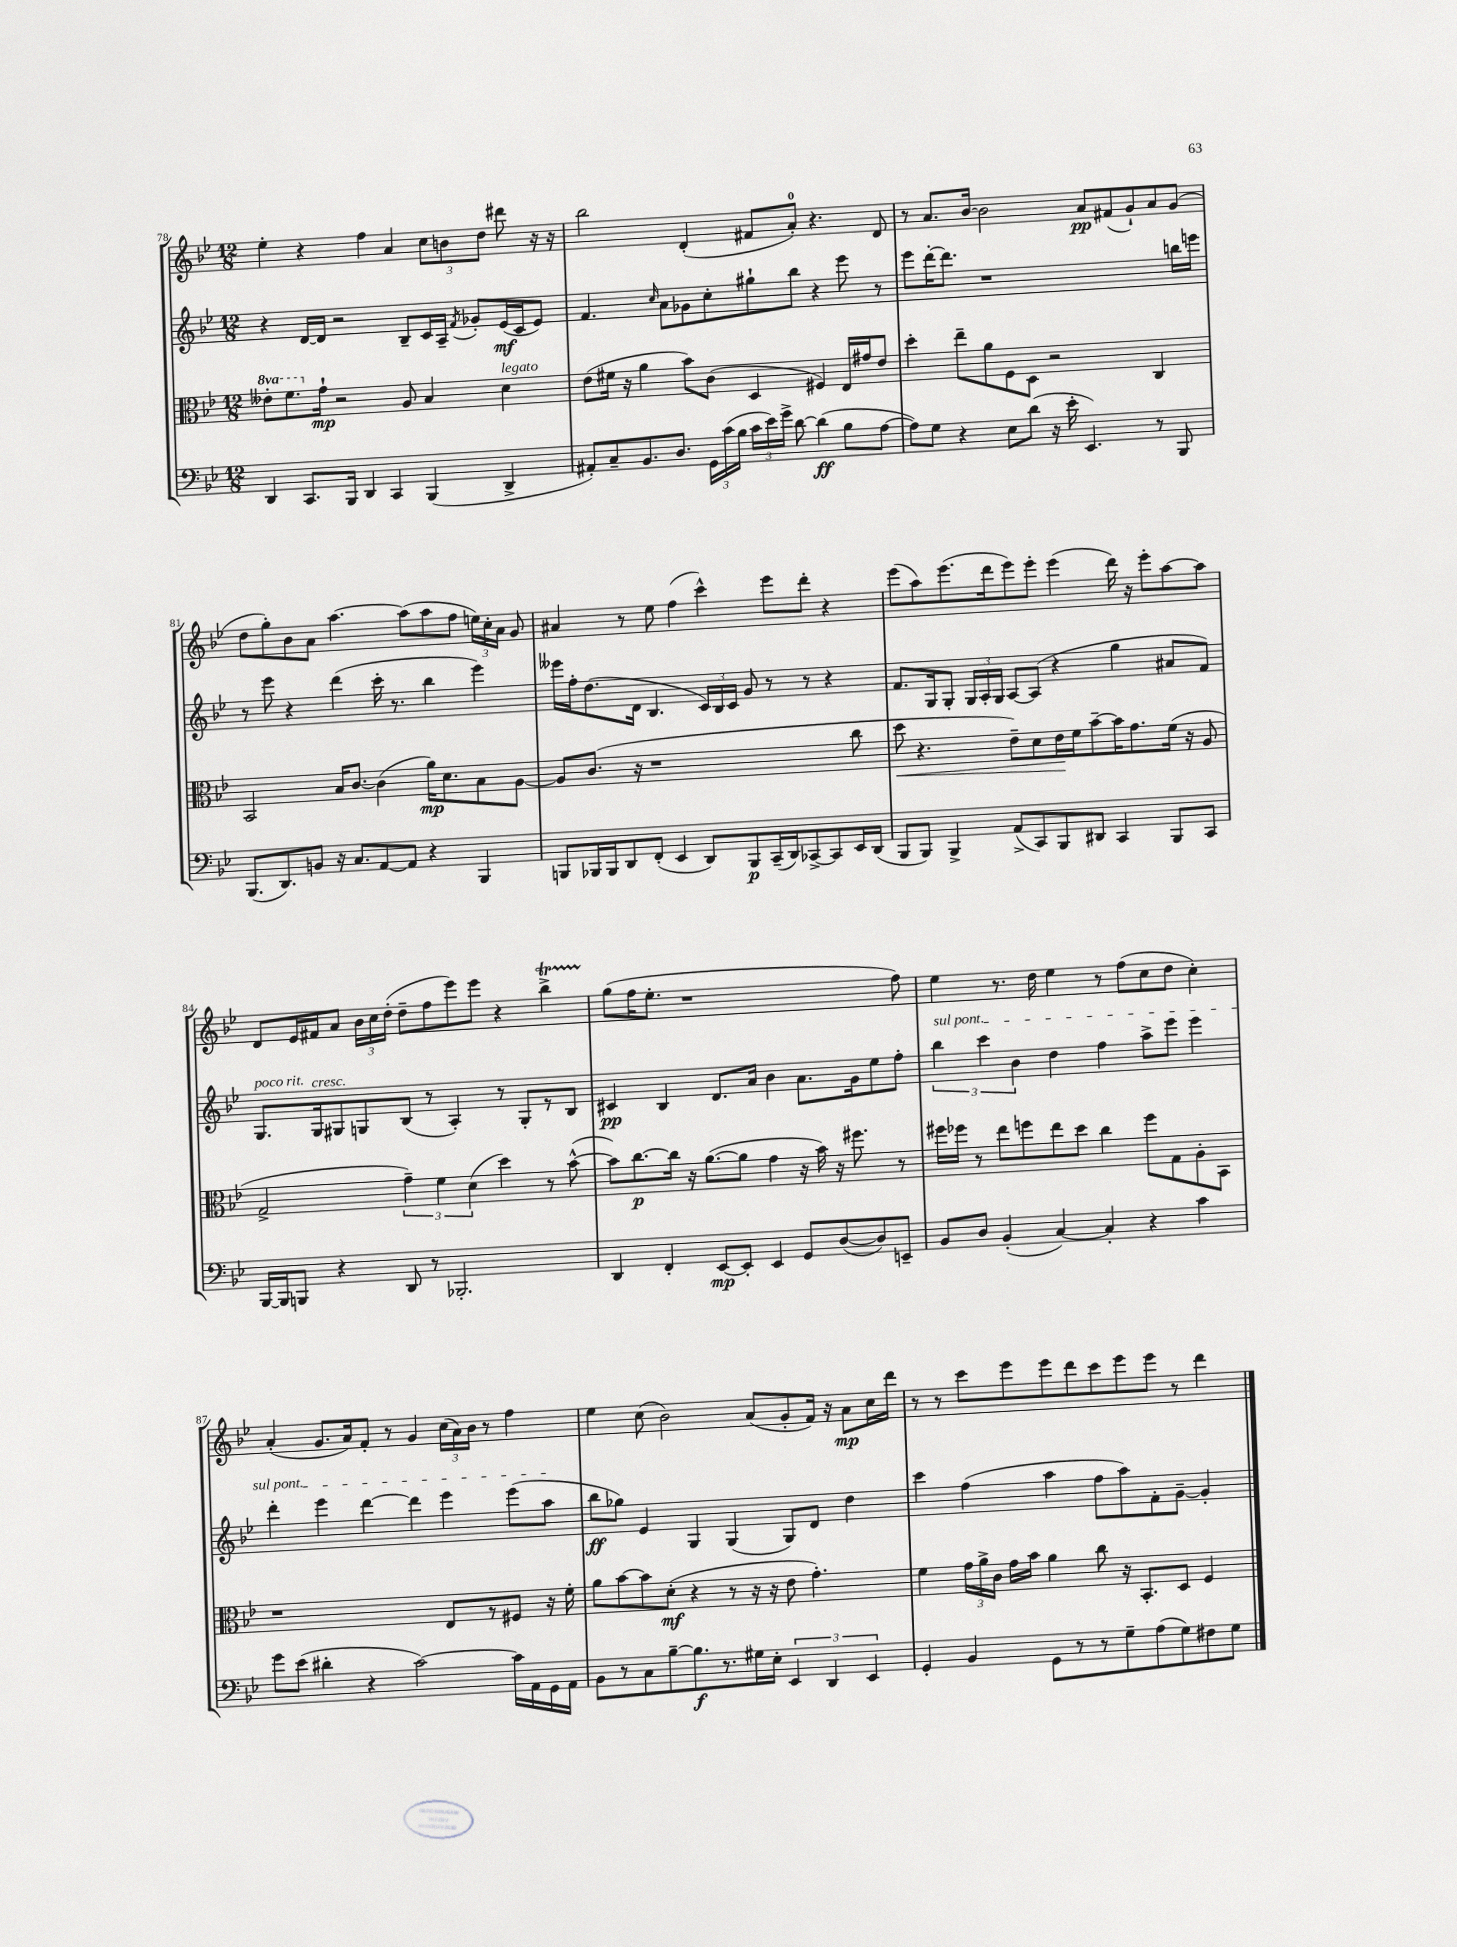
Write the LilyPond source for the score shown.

<<
\new StaffGroup <<
\new Staff = "s0" {
    \clef treble \key bes \major \numericTimeSignature \time 12/8
    \autoBeamOff ees''4-. r4 f''4 a'4 \tuplet 3/2 { c''8[ b'8 d''8] } dis'''8 r16 r16 |
    bes''2 d'4-.( fis'8[ a'8]-0-.) r4. d'8 |
    r8 a'8.[ bes'16]~ bes'2 a'8[\pp fis'8( g'8-!) a'8 g'8]( |
    d''8[ g''8-.) bes'8 a'8] a''4.~ a''8[( a''8 f''8] \tuplet 3/2 { e''16[) c''16-. a'16] } g'8 |
    ais'4 r8 ees''8 f''4( c'''4-^) ees'''8[ d'''8]-. r4 |
    ees'''8[( a''8) ees'''8.( d'''16 ees'''8) ees'''8]-. ees'''4( d'''16) r16 ees'''8[-. a''8~ a''8] |
    d'8[ ees'16 fis'16 a'8] \tuplet 3/2 { bes'16[ c''16 d''16]-.( } d''8[-- f''8 ees'''8) ees'''8] r4 bes''4->\startTrillSpan |
    g''8[\stopTrillSpan( f''16 ees''8.]-. r1 f''8) |
    ees''4 r8. d''16 ees''4 r8 f''8[( c''8 d''8] c''4-.) |
    a'4-.( g'8.[ a'16) f'8]-. r8 g'4 \tuplet 3/2 { c''16[( a'16) bes'16] } r8 f''4 |
    ees''4 c''8( bes'2) a'8[( g'8-. f'16]) r16 a'8[\mp c''16 d'''16] |
    r8 r8 c'''8[ ees'''8 ees'''8 d'''8 c'''8 ees'''8 ees'''8] r8 d'''4 \bar "|." |
}
\new Staff = "s1" {
    \clef treble \key bes \major \numericTimeSignature \time 12/8
    \autoBeamOff r4 d'16[~ d'16] r2 bes8[-- c'16 a16]-- \acciaccatura { f'8 } ges'8[-. ees'16\mf( c'16 ees'8]) |
    f'4. \grace { c''16 } a'8[ ges'8 c''8-. gis''8-! bes''8] r4 ees'''8 r8 |
    ees'''8[ d'''16~-. d'''8.] r1 b''16[ e'''16] |
    r8 ees'''8 r4 d'''4( c'''16-. r8. bes''4 ees'''4) |
    eeses'''16[ f''16-. d''8.( d'16] bes4. \tuplet 3/2 { c'16[) bes16 c'16] } g'8 r8 r8 r4 |
    f'8.[ g16 g8]-. \tuplet 3/2 { g16[ a16-. g16] } a8[~ a8]( r4 g''4 ais'8[ f'8]) |
    g8.[^\markup { \italic "poco rit." } g16^\markup { \italic "cresc." } gis8 g8 bes8]( r8 a4-.) r8 g8[-. r8 bes8] |
    cis'4\pp bes4 d'8.[ a'16] bes'4 a'8.[ g'16 ees''8 f''8]-. |
    \tuplet 3/2 { \once \override TextSpanner.bound-details.left.text = \markup { \italic "sul pont." } bes''4\startTextSpan c'''4 bes'4 } d''4 f''4 a''8[-> ees'''8] ees'''4 |
    d'''4-. ees'''4 d'''4~ d'''4 ees'''4 ees'''8[( a''8]\stopTextSpan |
    bes''8[\ff ges''8]) ees'4 g4 g4( g8[) d'8] d''4 |
    c'''4 f''4( a''4 f''8[ a''8) f'8-. g'8]~-- g'4-. \bar "|." |
}
\new Staff = "s2" {
    \clef alto \key bes \major \numericTimeSignature \time 12/8 \set Staff.ottavationMarkups = #ottavation-simple-ordinals
    \autoBeamOff \ottava #1 eeses''8[-. f''8. \ottava #0 g'16]-!\mp r2 a8 bes4 d'4^\markup { \italic "legato" } |
    ees'8[( fis'16] r16 a'4 bes'8[) c'8]( d4 fis4) ees16[ gis'16 ees'8] |
    d''4-. ees''8[-- a'8 f8 d8] r2 c4 |
    bes,2 bes16[ c'8.]~ c'4( a'16[\mp) d'8. bes8 a8]~ |
    a8[ c'8.]( r16 r1 c''8 |
    d''8\< r4. ees'8[--) d'8 ees'16\! f'16 bes'8~-- bes'16 g'8. f'16]( r16 a8 |
    g2-> \tuplet 3/2 { g'4--) f'4 d'4( } d''4) r8 bes'8~-^( |
    bes'8[) c''8.~\p c''16] r16 a'8.[~( a'8] g'4 r16 bes'16) r16 fis''8. r8 |
    fis''16[ fes''16] r8 ees''8[ f''8 ees''8 d''8] c''4 f''8[ g8 a8-. bes,8] |
    r1 ees8[ r8 fis8] r16 f'16-. |
    a'8[ bes'8~ bes'8 d'8]-.\mf( r4 r8 r16 r16 ees'8 g'4.-.) |
    f'4 \tuplet 3/2 { g'16[ a'16-> c'16] } g'16[ bes'16] a'4 c''8 r16 bes,8.[-. d8] f4 \bar "|." |
}
\new Staff = "s3" {
    \clef bass \key bes \major \numericTimeSignature \time 12/8
    \autoBeamOff d,4 c,8.[ bes,,16] d,4 c,4 bes,,4( d,4-> |
    ais,8[-.) c8-- bes,8. d8.] \tuplet 3/2 { g,16[ c'16( bes16] } \tuplet 3/2 { c'16[ ees'16) g'16]-> } d'8~ d'4\ff( bes8[ a8]~ |
    a8[) g8] r4 ees8[ d'8]( r16 ees'16-. ees,4.) r8 bes,,8 |
    bes,,8.[( d,8.) b,8] r16 c8.[ a,8~ a,8] r4 bes,,4 |
    b,,8[ bes,,16 bes,,16 d,8 f,8]-.( ees,4 d,8[) bes,,8\p c,16--( d,16) ces,8~-> ces,8 ees,16 d,16]( |
    bes,,8[ bes,,8]) bes,,4-> a,8[->( c,8) bes,,8 dis,8] c,4 bes,,8[ c,8] |
    bes,,16[~ bes,,16 b,,8] r4 d,8 r8 bes,,2.-. |
    d,4 f,4-. ees,8[~\mp ees,8]-. ees,4 g,8[ d8~( d8) e,8]-- |
    bes,8[ d8] bes,4-.( c4~) c4-. r4 c'4 |
    g'8[ ees'8]( dis'4-. r4 c'2~) c'16[ a,16 g,16 a,16] |
    bes,8[ r8 c8 bes8~-- bes8.\f r8. gis16 ees16]-. \tuplet 3/2 { ees,4 d,4 ees,4 } |
    g,4-. bes,4 g,8[ r8 r8 g8-- a8( g8) fis8 g8] \bar "|." |
}
>>
>>
\layout { \context { \Score currentBarNumber = #78 } }
